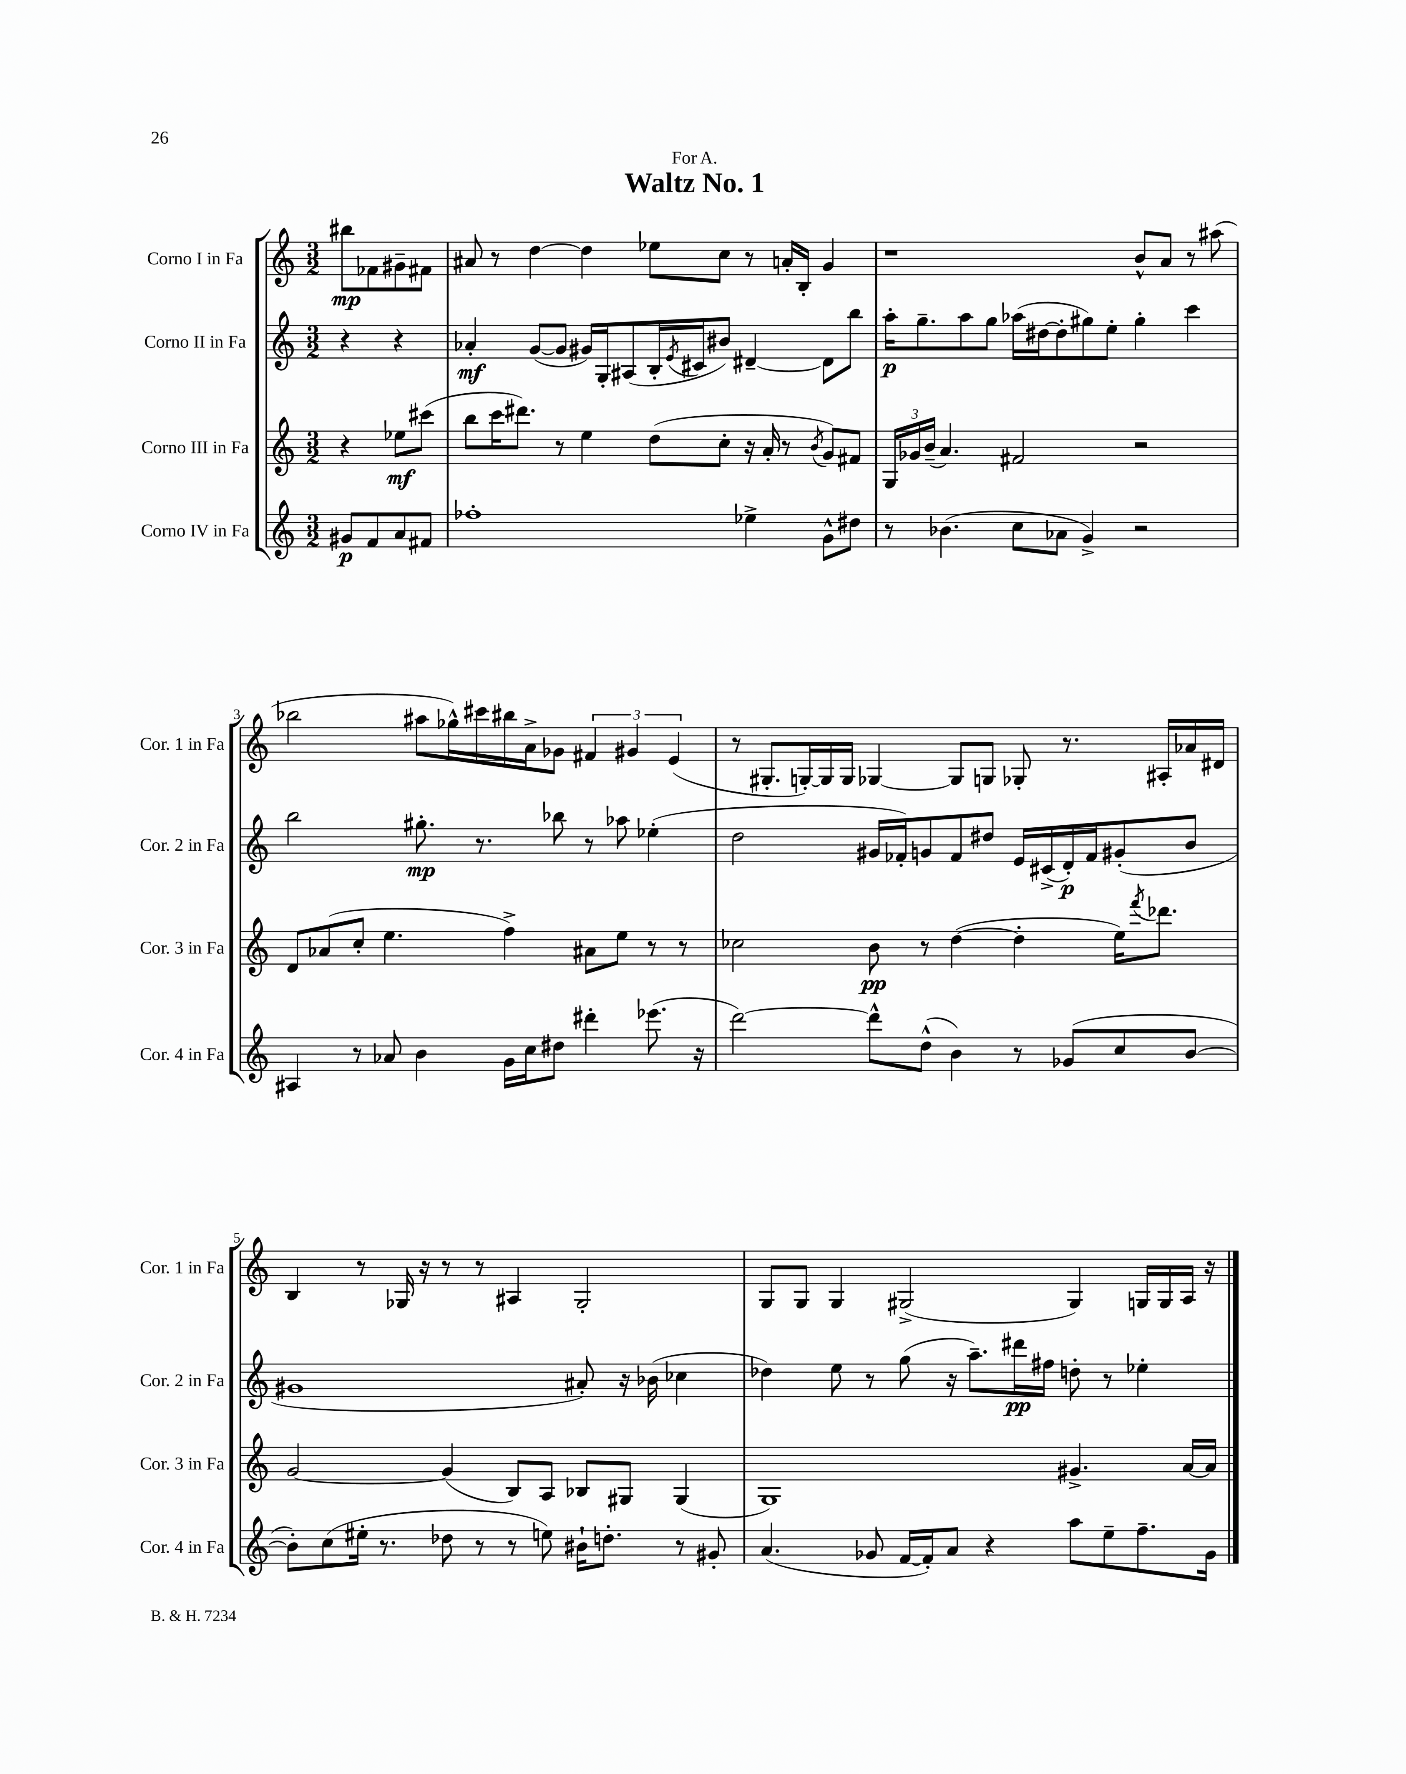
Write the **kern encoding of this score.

**kern	**dynam	**kern	**dynam	**kern	**dynam	**kern	**dynam
*part4	*part4	*part3	*part3	*part2	*part2	*part1	*part1
*staff4	*staff4	*staff3	*staff3	*staff2	*staff2	*staff1	*staff1
*I"Corno IV in Fa	*	*I"Corno III in Fa	*	*I"Corno II in Fa	*	*I"Corno I in Fa	*
*I'Cor. 4 in Fa	*	*I'Cor. 3 in Fa	*	*I'Cor. 2 in Fa	*	*I'Cor. 1 in Fa	*
*clefG2	*	*clefG2	*	*clefG2	*	*clefG2	*
*k[]	*	*k[]	*	*k[]	*	*k[]	*
*M3/2	*	*M3/2	*	*M3/2	*	*M3/2	*
=	=	=	=	=	=	=	=
8g#X/L	p	4r	.	4r	.	8bb#X\L	mp
8f/	.	.	.	.	.	8f-X\	.
8a/	.	8ee-X\L	mf	4r	.	8g#X~\	.
8f#X/J	.	(8ccc#X\J	.	.	.	8f#X\J	.
=1	=1	=1	=1	=1	=1	=1	=1
1ff-X'	.	8bb\L	.	4a-X'/	mf	8a#X/	.
.	.	16ccc\K	.	.	.	8r	.
.	.	8.ddd#X\J)	.	.	.	.	.
.	.	.	.	([8g/L	.	[4dd\	.
.	.	8r	.	8g/J]	.	.	.
.	.	4ee\	.	16g#X/LL)	.	4dd\]	.
.	.	.	.	16G'/J	.	.	.
.	.	.	.	(8A#X/	.	.	.
.	.	(8dd\L	.	16B'/L	.	8ee-X\L	.
.	.	.	.	8qe/	.	.	.
.	.	.	.	16c#X/J	.	.	.
.	.	8cc'\J	.	8b#X/J)	.	8cc\J	.
4ee-X^\	.	16r	.	[4d#X~/	.	8r	.
.	.	16a'/	.	.	.	.	.
.	.	8r	.	.	.	16an'/LL	.
.	.	.	.	.	.	16B'/JJ	.
.	.	8qb/	.	.	.	.	.
8g^^\L	.	8g/L)	.	8d#\L]	.	4g/	.
8dd#X\J	.	8f#X/J	.	8bb\J	.	.	.
=2	=2	=2	=2	=2	=2	=2	=2
8r	.	24G/LL	.	16aa'\KL	p	1r	.
.	.	24g-X/	.	.	.	.	.
.	.	.	.	8.gg~\	.	.	.
.	.	(24b~/JJ	.	.	.	.	.
(4.b-X\	.	4.a/)	.	.	.	.	.
.	.	.	.	8aa\	.	.	.
.	.	.	.	8gg\J	.	.	.
8cc\L	.	2f#X/	.	(16aa-X\LL	.	.	.
.	.	.	.	[16dd#X\J	.	.	.
8a-X\J	.	.	.	8dd#'\]	.	.	.
4g^/)	.	.	.	8gg#X\)	.	.	.
.	.	.	.	8ee'\J	.	.	.
2r	.	2r	.	4gg#'\	.	8b^^/L	.
.	.	.	.	.	.	8a/J	.
.	.	.	.	4ccc\	.	8r	.
.	.	.	.	.	.	(8aa#X\	.
!!LO:LB:g=z
=3	=3	=3	=3	=3	=3	=3	=3
4A#X/	.	8d/L	.	2bb\	.	2bb-X\	.
.	.	(8a-X/	.	.	.	.	.
8r	.	8cc'/J	.	.	.	.	.
8a-X/	.	4.ee\	.	.	.	.	.
4b\	.	.	.	8.gg#X'\	mp	8aa#X\L	.
.	.	.	.	.	.	16gg-X^^\L)	.
.	.	.	.	8.r	.	16ccc#X\	.
16g\LL	.	4ff^\)	.	.	.	16bb#X\	.
16cc\J	.	.	.	.	.	16a^\J	.
8dd#X\J	.	.	.	8bb-X\	.	8g-X\J	.
4ddd#X'\	.	8a#X\L	.	8r	.	6f#X/	.
.	.	8ee\J	.	8aa-X\	.	.	.
.	.	.	.	.	.	6g#X/	.
(8.eee-X\	.	8r	.	(4ee-X'\	.	.	.
.	.	.	.	.	.	(6e/	.
.	.	8r	.	.	.	.	.
16r	.	.	.	.	.	.	.
=4	=4	=4	=4	=4	=4	=4	=4
[2ddd\)	.	2cc-X\	.	2dd\	.	8r	.
.	.	.	.	.	.	8.G#X'/L	.
.	.	.	.	.	.	[16Gn'/L)	.
.	.	.	.	.	.	16G/]	.
.	.	.	.	.	.	16G/JJ	.
8ddd^^\L]	.	8b\	pp	16g#X/LL	.	[4G-X/	.
.	.	.	.	16f-X'/J)	.	.	.
(8dd^^\J	.	8r	.	8gn/	.	.	.
4b\)	.	([4dd\	.	8f-/	.	8G-/L]	.
.	.	.	.	8dd#X/J	.	8Gn/J	.
8r	.	4dd'\]	.	16e/LL	.	8G-X'/	.
.	.	.	.	(16c#X^/	.	.	.
(8g-X/L	.	.	.	16d'/)	p	8.r	.
.	.	.	.	16f-/J	.	.	.
8cc/	.	16ee\KL)	.	(8g#X'/	.	.	.
.	.	8qfff/	.	.	.	.	.
.	.	8.ddd-X\J	.	.	.	16A#X'/LL	.
[8b/J	.	.	.	8b/J	.	16a-X/	.
.	.	.	.	.	.	16d#X/JJ	.
!!LO:LB:g=z
=5	=5	=5	=5	=5	=5	=5	=5
8b'\L])	.	[2g/	.	1g#X	.	4B/	.
(8cc\	.	.	.	.	.	.	.
16ee#X'\Jk	.	.	.	.	.	8r	.
8.r	.	.	.	.	.	.	.
.	.	.	.	.	.	16G-X/	.
.	.	.	.	.	.	16r	.
8dd-X\	.	(4g/]	.	.	.	8r	.
8r	.	.	.	.	.	8r	.
8r	.	8B/L)	.	.	.	4A#X/	.
8een\)	.	8A/J	.	.	.	.	.
16b#X`\KL	.	8B-X/L	.	8a#X'/)	.	2G-'/	.
8.ddn'\J	.	.	.	.	.	.	.
.	.	8G#X/J	.	16r	.	.	.
.	.	.	.	(16b-X\	.	.	.
8r	.	(4G#/	.	4cc-X\	.	.	.
8g#X'/	.	.	.	.	.	.	.
=6	=6	=6	=6	=6	=6	=6	=6
(4.a/	.	1G)	.	4dd-X\)	.	8G/L	.
.	.	.	.	.	.	8G/J	.
.	.	.	.	8ee\	.	4G/	.
8g-X/	.	.	.	8r	.	.	.
[16f/LL	.	.	.	(8gg\	.	(2G#X^/	.
16f'/J])	.	.	.	.	.	.	.
8a/J	.	.	.	16r	.	.	.
.	.	.	.	8.aa~\L)	.	.	.
4r	.	.	.	.	.	.	.
.	.	.	.	16ddd#X\L	pp	.	.
.	.	.	.	16ff#X\JJ	.	.	.
8aa\L	.	4.g#X^/	.	8ddn'\	.	4G#/)	.
8ee~\	.	.	.	8r	.	.	.
8.ff~\	.	.	.	4ee-X'\	.	16Gn/LL	.
.	.	.	.	.	.	16G/	.
.	.	[16a/LL	.	.	.	16A/JJ	.
16g-\Jk	.	16a/JJ]	.	.	.	16r	.
==	==	==	==	==	==	==	==
*-	*-	*-	*-	*-	*-	*-	*-
